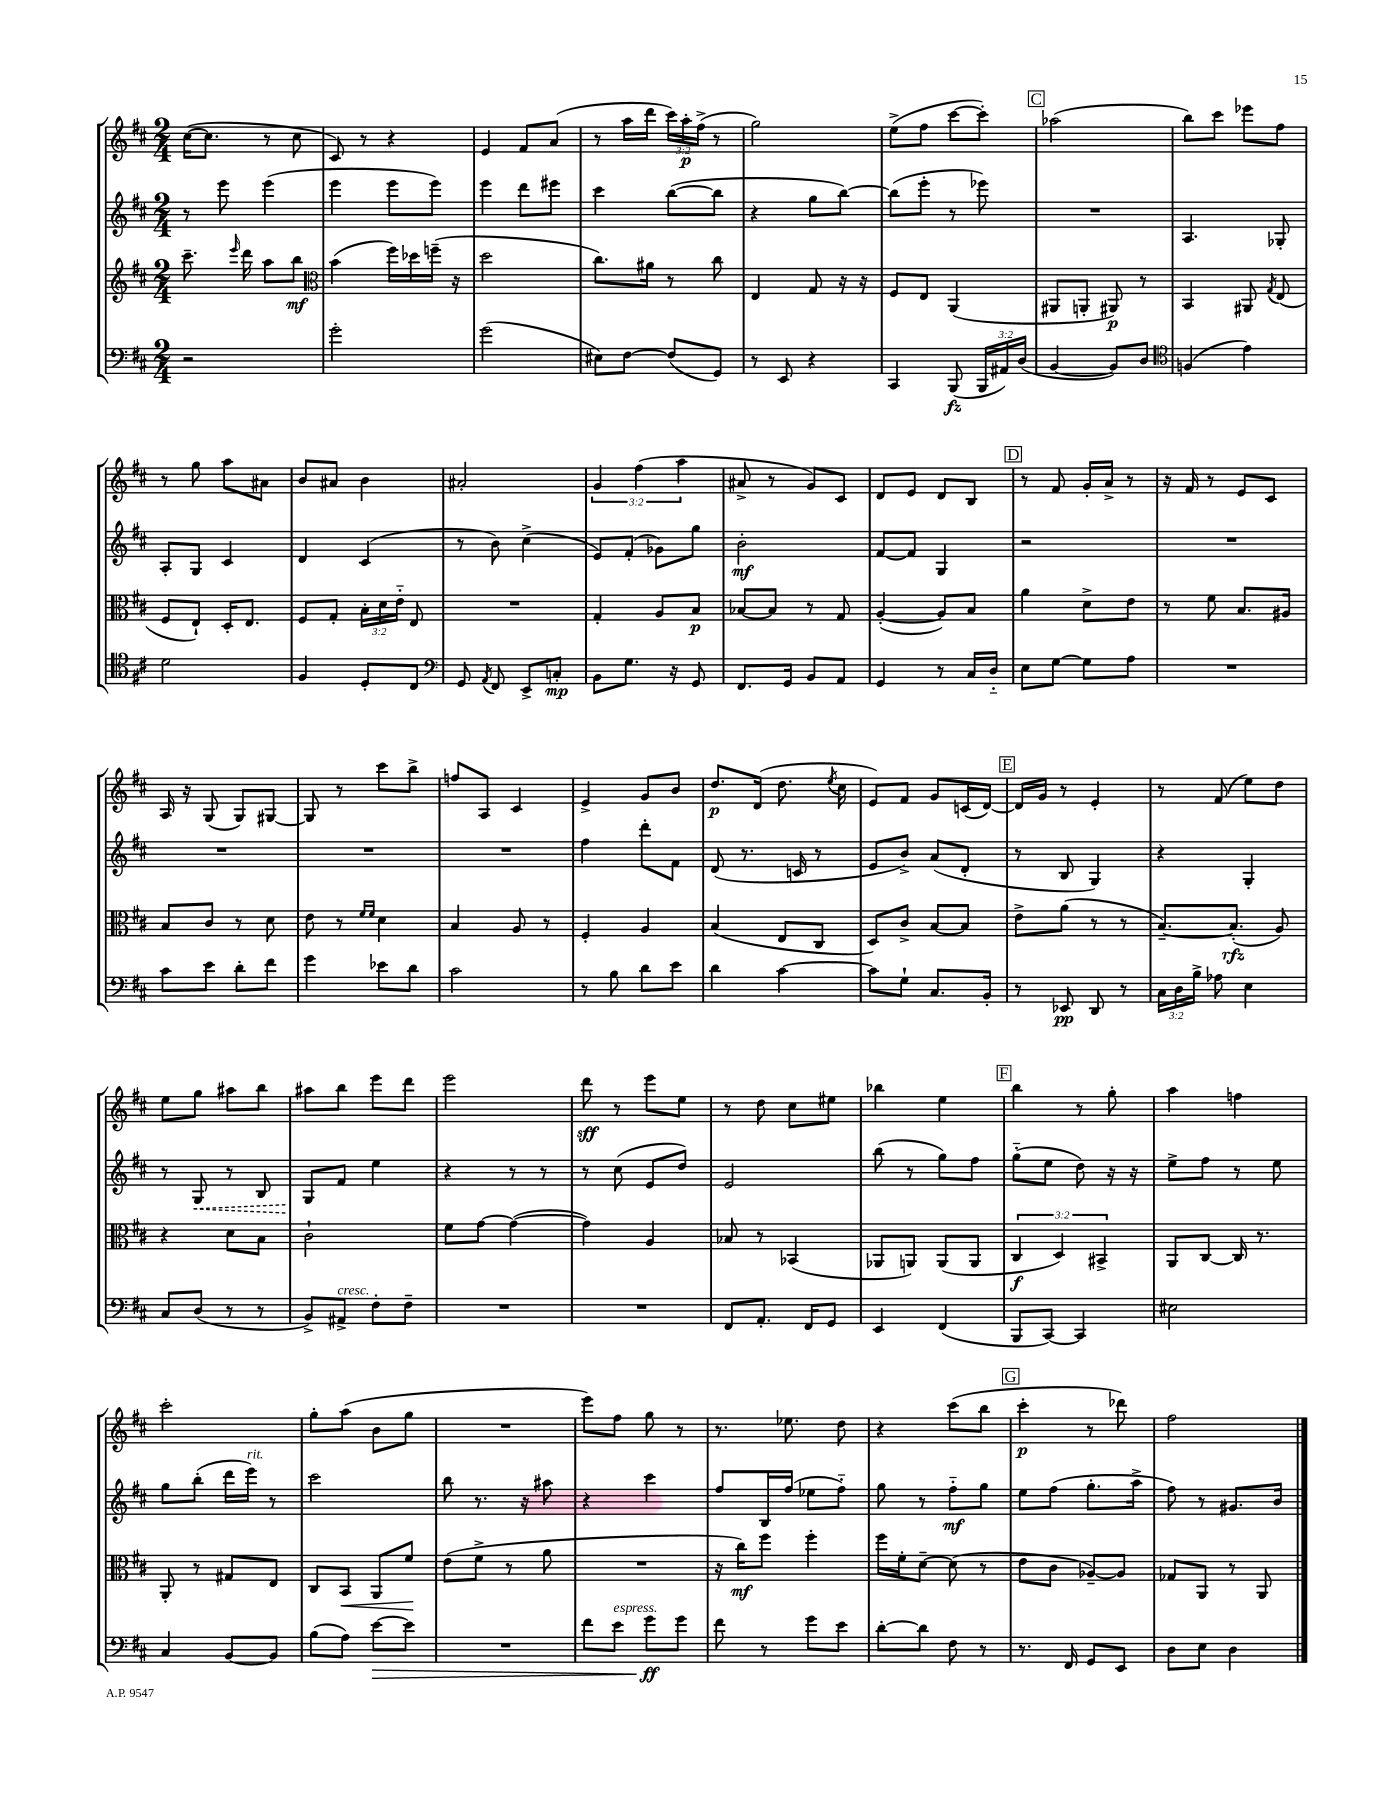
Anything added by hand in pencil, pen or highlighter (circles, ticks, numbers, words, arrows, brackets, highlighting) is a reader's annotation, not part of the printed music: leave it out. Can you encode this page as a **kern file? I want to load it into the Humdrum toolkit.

**kern	**dynam	**kern	**dynam	**kern	**dynam	**kern	**dynam
*part4	*part4	*part3	*part3	*part2	*part2	*part1	*part1
*staff4	*staff4	*staff3	*staff3	*staff2	*staff2	*staff1	*staff1
*clefF4	*	*clefG2	*	*clefG2	*	*clefG2	*
*k[f#c#]	*	*k[f#c#]	*	*k[f#c#]	*	*k[f#c#]	*
*M2/4	*	*M2/4	*	*M2/4	*	*M2/4	*
=14	=14	=14	=14	=14	=14	=14	=14
2r	.	8.ccc#~\	.	8r	.	([16cc#\KL	.
.	.	.	.	.	.	8.cc#\J]	.
.	.	.	.	8eee\	.	.	.
.	.	16qqeee/	.	.	.	.	.
.	.	16ddd\	.	.	.	.	.
.	.	8aa\L	.	(4eee\	.	8r	.
.	.	8bb\J	mf	.	.	8cc#\	.
=15	=15	=15	=15	=15	=15	=15	=15
*	*	*clefC3	*	*	*	*	*
2g'\	.	(4b\	.	4eee\	.	8c#/)	.
.	.	.	.	.	.	8r	.
.	.	16ff#\LL)	.	8eee\L	.	4r	.
.	.	16dd-X\	.	.	.	.	.
.	.	(16ffn~\JJ	.	8eee\J)	.	.	.
.	.	16r	.	.	.	.	.
=16	=16	=16	=16	=16	=16	=16	=16
(2g\	.	2dd\	.	4eee\	.	4e/	.
.	.	.	.	8ddd\L	.	8f#/L	.
.	.	.	.	8eee#X\J	.	(8a/J	.
=17	=17	=17	=17	=17	=17	=17	=17
8E#X\L)	.	8.cc#\L)	.	4ccc#\	.	8r	.
[8F#\J	.	.	.	.	.	16aa\LL	.
.	.	16a#X\Jk	.	.	.	16ddd\JJ	.
(8F#/L]	.	8r	.	([8bb\L	.	24ccc#\LL)	.
.	.	.	.	.	.	24aa'\	p
.	.	.	.	.	.	(24ff#^\JJ	.
8GG/J)	.	8cc#\	.	8bb\J]	.	8r	.
=18	=18	=18	=18	=18	=18	=18	=18
8r	.	4E/	.	4r	.	2gg\)	.
8EE/	.	.	.	.	.	.	.
4r	.	8G/	.	8gg\L	.	.	.
.	.	16r	.	[8bb\J)	.	.	.
.	.	16r	.	.	.	.	.
=19	=19	=19	=19	=19	=19	=19	=19
4CC#/	.	8F#/L	.	(8bb\L]	.	(8ee^\L	.
.	.	8E/J	.	8eee'\J	.	8ff#\J	.
(8BBB/	fz	(4AA/	.	8r	.	[8ccc#\L	.
24BBB/LL	.	.	.	8eee-X\)	.	8ccc#'\J])	.
24AA#X/)	.	.	.	.	.	.	.
(24D/JJ	.	.	.	.	.	.	.
!!LO:REH:place=s1:t=C
=20	=20	=20	=20	=20	=20	=20	=20
[4BB/	.	8AA#X/L	.	2r	.	(2aa-X\	.
.	.	8AAn'/J	.	.	.	.	.
8BB/L])	.	8AA#X/)	p	.	.	.	.
8D/J	.	8r	.	.	.	.	.
=21	=21	=21	=21	=21	=21	=21	=21
*clefC4	*	*	*	*	*	*	*
(4Fn/	.	4BB/	.	4.A/	.	8bb\L)	.
.	.	.	.	.	.	8ccc#\J	.
4e\)	.	8AA#X/	.	.	.	8eee-X\L	.
.	.	8qG/	.	.	.	.	.
.	.	(8E/	.	8G-X'/	.	8ff#\J	.
!!LO:LB:g=z
=22	=22	=22	=22	=22	=22	=22	=22
2d\	.	8F#/L	.	8A'/L	.	8r	.
.	.	8E`/J)	.	8G/J	.	8gg\	.
.	.	16D'/KL	.	4c#/	.	8aa\L	.
.	.	8.E/J	.	.	.	.	.
.	.	.	.	.	.	8a#X\J	.
=23	=23	=23	=23	=23	=23	=23	=23
4F#/	.	8F#/L	.	4d/	.	8b/L	.
.	.	8G'/J	.	.	.	8a#X/J	.
8D'/L	.	24B'\LL	.	(4c#/	.	4b\	.
.	.	24d\	.	.	.	.	.
.	.	24e\JJ	.	.	.	.	.
8C#/J	.	8E/	.	.	.	.	.
=24	=24	=24	=24	=24	=24	=24	=24
*clefF4	*	*	*	*	*	*	*
8GG/	.	2r	.	8r	.	2a#X'/	.
8qAA/	.	.	.	.	.	.	.
8FF#/	.	.	.	8b\)	.	.	.
8EE^/L	.	.	.	(4cc#^\	.	.	.
8Cn'/J	mp	.	.	.	.	.	.
=25	=25	=25	=25	=25	=25	=25	=25
8BB\L	.	4G'/	.	8e/L)	.	6g/	.
8.G\J	.	.	.	(8f#'/J	.	.	.
.	.	.	.	.	.	(6ff#\	.
.	.	8A/L	.	8g-X\L)	.	.	.
16r	.	.	.	.	.	.	.
.	.	.	.	.	.	6aa\	.
8GG/	.	8B/J	p	8gg\J	.	.	.
=26	=26	=26	=26	=26	=26	=26	=26
8.FF#/L	.	[8B-X/L	.	2b'\	mf	8a#X^/	.
.	.	8B-/J]	.	.	.	8r	.
16GG/Jk	.	.	.	.	.	.	.
8BB/L	.	8r	.	.	.	8g/L)	.
8AA/J	.	8G/	.	.	.	8c#/J	.
=27	=27	=27	=27	=27	=27	=27	=27
4GG/	.	([4A'/	.	[8f#/L	.	8d/L	.
.	.	.	.	8f#/J]	.	8e/J	.
8r	.	8A/L])	.	4G/	.	8d/L	.
16C#/LL	.	8B/J	.	.	.	8B/J	.
16D/JJ	.	.	.	.	.	.	.
!!LO:REH:place=s1:t=D
=28	=28	=28	=28	=28	=28	=28	=28
8E\L	.	4a\	.	2r	.	8r	.
[8G\J	.	.	.	.	.	8f#/	.
8G\L]	.	8d^\L	.	.	.	16g'/LL	.
.	.	.	.	.	.	16a^/JJ	.
8A\J	.	8e\J	.	.	.	8r	.
=29	=29	=29	=29	=29	=29	=29	=29
2r	.	8r	.	2r	.	16r	.
.	.	.	.	.	.	16f#/	.
.	.	8f#\	.	.	.	8r	.
.	.	8.B/L	.	.	.	8e/L	.
.	.	.	.	.	.	8c#/J	.
.	.	16A#X/Jk	.	.	.	.	.
!!LO:LB:g=z
=30	=30	=30	=30	=30	=30	=30	=30
8c#\L	.	8B/L	.	2r	.	16A/	.
.	.	.	.	.	.	16r	.
8e\J	.	8c#/J	.	.	.	(8G/	.
8d'\L	.	8r	.	.	.	8G/L)	.
8f#\J	.	8d\	.	.	.	[8G#X/J	.
=31	=31	=31	=31	=31	=31	=31	=31
4g\	.	8e\	.	2r	.	8G#/]	.
.	.	8r	.	.	.	8r	.
.	.	16qqf#/LL	.	.	.	.	.
.	.	16qqf#/JJ	.	.	.	.	.
8e-X\L	.	4d\	.	.	.	8ccc#\L	.
8d\J	.	.	.	.	.	8bb^\J	.
=32	=32	=32	=32	=32	=32	=32	=32
2c#\	.	4B/	.	2r	.	8ffn/L	.
.	.	.	.	.	.	8A/J	.
.	.	8A/	.	.	.	4c#/	.
.	.	8r	.	.	.	.	.
=33	=33	=33	=33	=33	=33	=33	=33
8r	.	4F#'/	.	4ff#\	.	4e^/	.
8B\	.	.	.	.	.	.	.
8d\L	.	4A/	.	8ddd'\L	.	8g/L	.
8e\J	.	.	.	8f#\J	.	8b/J	.
=34	=34	=34	=34	=34	=34	=34	=34
4d\	.	(4B/	.	(8d/	.	8.dd/L	p
.	.	.	.	8.r	.	.	.
.	.	.	.	.	.	(16d/Jk	.
[4c#\	.	8E/L	.	.	.	8.dd\	.
.	.	.	.	16cn/	.	.	.
.	.	8C#/J	.	8r	.	.	.
.	.	.	.	.	.	8qee/	.
.	.	.	.	.	.	16cc#\	.
=35	=35	=35	=35	=35	=35	=35	=35
8c#\L]	.	8D/L)	.	8e/L	.	8e/L)	.
8G`\J	.	8c#^/J	.	8b^/J)	.	8f#/J	.
8.C#/L	.	[8B/L	.	(8a/L	.	8g/L	.
.	.	8B/J]	.	8d'/J	.	(16cn/L	.
16BB'/Jk	.	.	.	.	.	[16d/JJ)	.
!!LO:REH:place=s1:t=E
=36	=36	=36	=36	=36	=36	=36	=36
8r	.	8e^\L	.	8r	.	16d/LL]	.
.	.	.	.	.	.	16g/JJ	.
8EE-X/	pp	(8a\J	.	8B/	.	8r	.
8DD/	.	8r	.	4G/)	.	4e'/	.
8r	.	8r	.	.	.	.	.
=37	=37	=37	=37	=37	=37	=37	=37
24C#\LL	.	[8.B~/L)	.	4r	.	8r	.
24D\	.	.	.	.	.	.	.
24B^\JJ	.	.	.	.	.	.	.
8A-X\	.	.	.	.	.	(8f#/	.
.	.	(8.B'/J]	rfz	.	.	.	.
4E\	.	.	.	4G'/	.	8ee\L)	.
.	.	8A/)	.	.	.	8dd\J	.
!!LO:LB:g=z
=38	=38	=38	=38	=38	=38	=38	=38
8C#/L	.	4r	.	8r	.	8ee\L	.
!	!	!	!	!	!LO:HP:b	!	!
(8D/J	.	.	.	8G/	<	8gg\J	.
8r	.	8d\L	.	8r	.	8aa#X\L	.
8r	.	8B\J	.	8B/	.	8bb\J	.
=39	=39	=39	=39	=39	=39	=39	=39
8BB^/L)	.	2c#`\	.	8G/L	.	8aa#X\L	.
!LO:TX:a:i:t=cresc.	!	!	!	!	!	!	!
8AA#X^/J	.	.	.	8f#/J	[	8bb\J	.
8F#'\L	.	.	.	4ee\	.	8eee\L	.
8F#~\J	.	.	.	.	.	8ddd\J	.
=40	=40	=40	=40	=40	=40	=40	=40
2r	.	8f#\L	.	4r	.	2eee\	.
.	.	[8g\J	.	.	.	.	.
.	.	(4g\_	.	8r	.	.	.
.	.	.	.	8r	.	.	.
=41	=41	=41	=41	=41	=41	=41	=41
2r	.	4g\])	.	8r	.	8ddd\	sff
.	.	.	.	(8cc#\	.	8r	.
.	.	4A/	.	8e/L	.	8eee\L	.
.	.	.	.	8dd/J)	.	8ee\J	.
=42	=42	=42	=42	=42	=42	=42	=42
8FF#/L	.	8B-X/	.	2e/	.	8r	.
8.AA'/J	.	8r	.	.	.	8dd\	.
.	.	(4BB-X/	.	.	.	8cc#\L	.
16FF#/KL	.	.	.	.	.	.	.
8GG/J	.	.	.	.	.	8ee#X\J	.
=43	=43	=43	=43	=43	=43	=43	=43
4EE/	.	8AA-X/L	.	(8bb\	.	4bb-X\	.
.	.	8AAn/J)	.	8r	.	.	.
(4FF#/	.	(8AA/L	.	8gg\L)	.	4ee\	.
.	.	8AA/J	.	8ff#\J	.	.	.
!!LO:REH:place=s1:t=F
=44	=44	=44	=44	=44	=44	=44	=44
8BBB/L	.	6C#/	f	(8gg\L	.	4bb\	.
[8CC#/J)	.	.	.	8ee\J	.	.	.
.	.	6D/)	.	.	.	.	.
4CC#/]	.	.	.	8dd\)	.	8r	.
.	.	6BB#X^/	.	.	.	.	.
.	.	.	.	16r	.	8gg'\	.
.	.	.	.	16r	.	.	.
=45	=45	=45	=45	=45	=45	=45	=45
2E#X\	.	8AA/L	.	8ee^\L	.	4aa\	.
.	.	[8C#/J	.	8ff#\J	.	.	.
.	.	16C#/]	.	8r	.	4ffn\	.
.	.	8.r	.	.	.	.	.
.	.	.	.	8ee\	.	.	.
!!LO:LB:g=z
=46	=46	=46	=46	=46	=46	=46	=46
4C#/	.	8AA'/	.	8gg\L	.	2ccc#'\	.
.	.	8r	.	(8bb'\J	.	.	.
[8BB/L	.	8G#X/L	.	16ddd\LL	.	.	.
!	!	!	!	!LO:TX:a:i:t=rit.	!	!	!
.	.	.	.	16eee\JJ)	.	.	.
8BB/J]	.	8E/J	.	8r	.	.	.
=47	=47	=47	=47	=47	=47	=47	=47
(8B\L	.	8C#/L	.	2ccc#\	.	8gg'\L	.
!	!	!	!LO:HP:b	!	!	!	!
8A\J)	.	8BB/J	<	.	.	(8aa\J	.
!	!LO:HP:b	!	!	!	!	!	!
[8e\L	>	8AA/L	.	.	.	8b\L	.
8e\J]	.	8f#/J	.	.	.	8gg\J	.
.	.	.	[	.	.	.	.
=48	=48	=48	=48	=48	=48	=48	=48
2r	.	(8e\L	.	8bb\	.	2r	.
.	.	8f#^\J	.	8.r	.	.	.
.	.	8r	.	.	.	.	.
.	.	.	.	16r	.	.	.
.	.	8a\	.	8aa#X\	.	.	.
=49	=49	=49	=49	=49	=49	=49	=49
8f#\L	.	2r	.	4r	.	8eee\L)	.
!LO:TX:a:i:t=espress.	!	!	!	!	!	!	!
8e\J	.	.	.	.	.	8ff#\J	.
8g\L	ff	.	.	4ccc#\	.	8gg\	.
8g\J	]	.	.	.	.	8r	.
=50	=50	=50	=50	=50	=50	=50	=50
8f#\	.	16r	.	8ff#/L	.	8.r	.
.	.	16cc#\KL)	mf	.	.	.	.
8r	.	8ff#\J	.	16B/L	.	.	.
.	.	.	.	(16ff#/JJ	.	8.ee-X\	.
8g\L	.	4ff#'\	.	8ee-X\L	.	.	.
8e\J	.	.	.	8ff#\J)	.	8dd\	.
=51	=51	=51	=51	=51	=51	=51	=51
[8d'\L	.	16ff#\LL	.	8gg\	.	4r	.
.	.	16f#'\J	.	.	.	.	.
8d\J]	.	[8d~\J	.	8r	.	.	.
8F#\	.	(8d\]	.	8ff#\L	mf	(8ccc#\L	.
8r	.	8r	.	8gg\J	.	8bb\J	.
!!LO:REH:place=s1:t=G
=52	=52	=52	=52	=52	=52	=52	=52
8.r	.	8e\L	.	8ee\L	.	4ccc#'\	p
.	.	8c#\J	.	(8ff#\J	.	.	.
16FF#/	.	.	.	.	.	.	.
8GG/L	.	[8A-X~/L)	.	8.gg'\L	.	8r	.
8EE/J	.	8A-/J]	.	.	.	8ddd-X\)	.
.	.	.	.	16aa^\Jk	.	.	.
=53	=53	=53	=53	=53	=53	=53	=53
8D\L	.	8G-X/L	.	8ff#\)	.	2ff#\	.
8E\J	.	8AA/J	.	8r	.	.	.
4D\	.	8r	.	8.g#X/L	.	.	.
.	.	8AA/	.	.	.	.	.
.	.	.	.	16b/Jk	.	.	.
==	==	==	==	==	==	==	==
*-	*-	*-	*-	*-	*-	*-	*-
